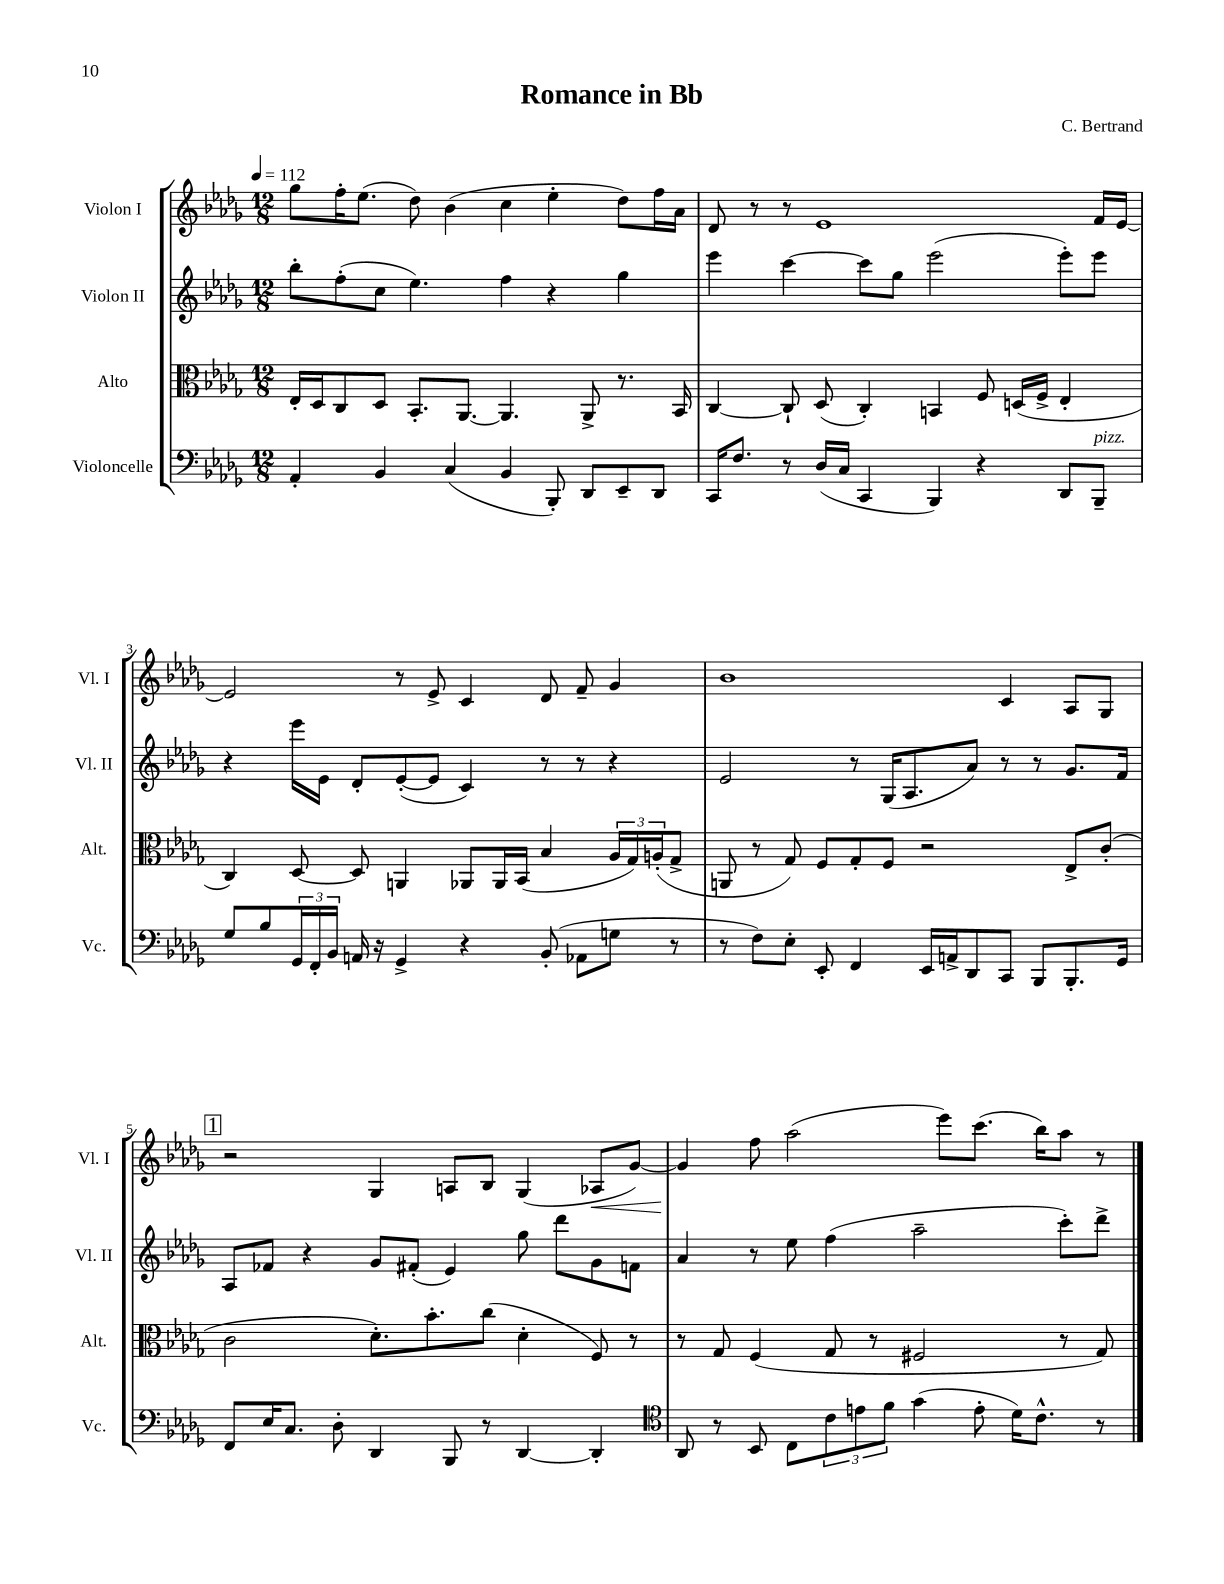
\header { title = "Romance in Bb" composer = "C. Bertrand" }
<<
\new StaffGroup <<
\new Staff = "s0" \with { instrumentName = "Violon I" shortInstrumentName = "Vl. I" } {
    \clef treble \key des \major \numericTimeSignature \time 12/8 \tempo 4 = 112
    ges''8 f''16-. ees''8.( des''8) bes'4( c''4 ees''4-. des''8) f''16 aes'16 |
    des'8 r8 r8 ees'1 f'16 ees'16~ |
    ees'2 r8 ees'8-> c'4 des'8 f'8-- ges'4 |
    bes'1 c'4 aes8 ges8 |
    \mark \markup { \box "1" } r2 ges4 a8 bes8 ges4( aes8\< ges'8~) |
    ges'4\! f''8 aes''2( ees'''8) c'''8.( bes''16) aes''8 r8 \bar "|." |
}
\new Staff = "s1" \with { instrumentName = "Violon II" shortInstrumentName = "Vl. II" } {
    \clef treble \key des \major \numericTimeSignature \time 12/8
    bes''8-. f''8-.( c''8 ees''4.) f''4 r4 ges''4 |
    ees'''4 c'''4~ c'''8 ges''8 ees'''2( ees'''8-.) ees'''8 |
    r4 ees'''16 ees'16 des'8-. ees'8~-.( ees'8 c'4) r8 r8 r4 |
    ees'2 r8 ges16( aes8. aes'8) r8 r8 ges'8. f'16 |
    \mark \markup { \box "1" } aes8 fes'8 r4 ges'8 fis'8-.( ees'4) ges''8 des'''8 ges'8 f'8 |
    aes'4 r8 ees''8 f''4( aes''2-- c'''8-.) des'''8-> \bar "|." |
}
\new Staff = "s2" \with { instrumentName = "Alto" shortInstrumentName = "Alt." } {
    \clef alto \key des \major \numericTimeSignature \time 12/8
    ees16-. des16 c8 des8 bes,8.-. aes,8.~ aes,4. aes,8-> r8. bes,16 |
    c4~ c8-! des8( c4-.) b,4 f8 d16( f16-> ees4-. |
    c4) des8~ des8 a,4 aes,8 aes,16 bes,16( bes4 \tuplet 3/2 { aes16 ges16) a16-.( } ges8-> |
    a,8 r8 ges8) f8 ges8-. f8 r2 ees8-> c'8-.( |
    \mark \markup { \box "1" } c'2 des'8.-.) bes'8.-. c''8( des'4-. f8) r8 |
    r8 ges8 f4( ges8 r8 fis2 r8 ges8) \bar "|." |
}
\new Staff = "s3" \with { instrumentName = "Violoncelle" shortInstrumentName = "Vc." } {
    \clef bass \key des \major \numericTimeSignature \time 12/8
    aes,4-. bes,4 c4( bes,4 bes,,8-.) des,8 ees,8-- des,8 |
    c,16 f8. r8 des16( c16 c,4 bes,,4) r4 des,8 bes,,8--^\markup { \italic "pizz." } |
    ges8 bes8 \tuplet 3/2 { ges,16 f,16-. bes,16 } a,16 r16 ges,4-> r4 bes,8-.( aes,8 g8 r8 |
    r8 f8) ees8-. ees,8-. f,4 ees,16 a,16-> des,8 c,8 bes,,8 bes,,8.-. ges,16 |
    \mark \markup { \box "1" } f,8 ees16 c8. des8-. des,4 bes,,8 r8 des,4~ des,4-. |
    \clef tenor aes,8 r8 bes,8 c8 \tuplet 3/2 { c'8 e'8 f'8 } ges'4( e'8-. des'16) c'8.-^ r8 \bar "|." |
}
>>
>>
